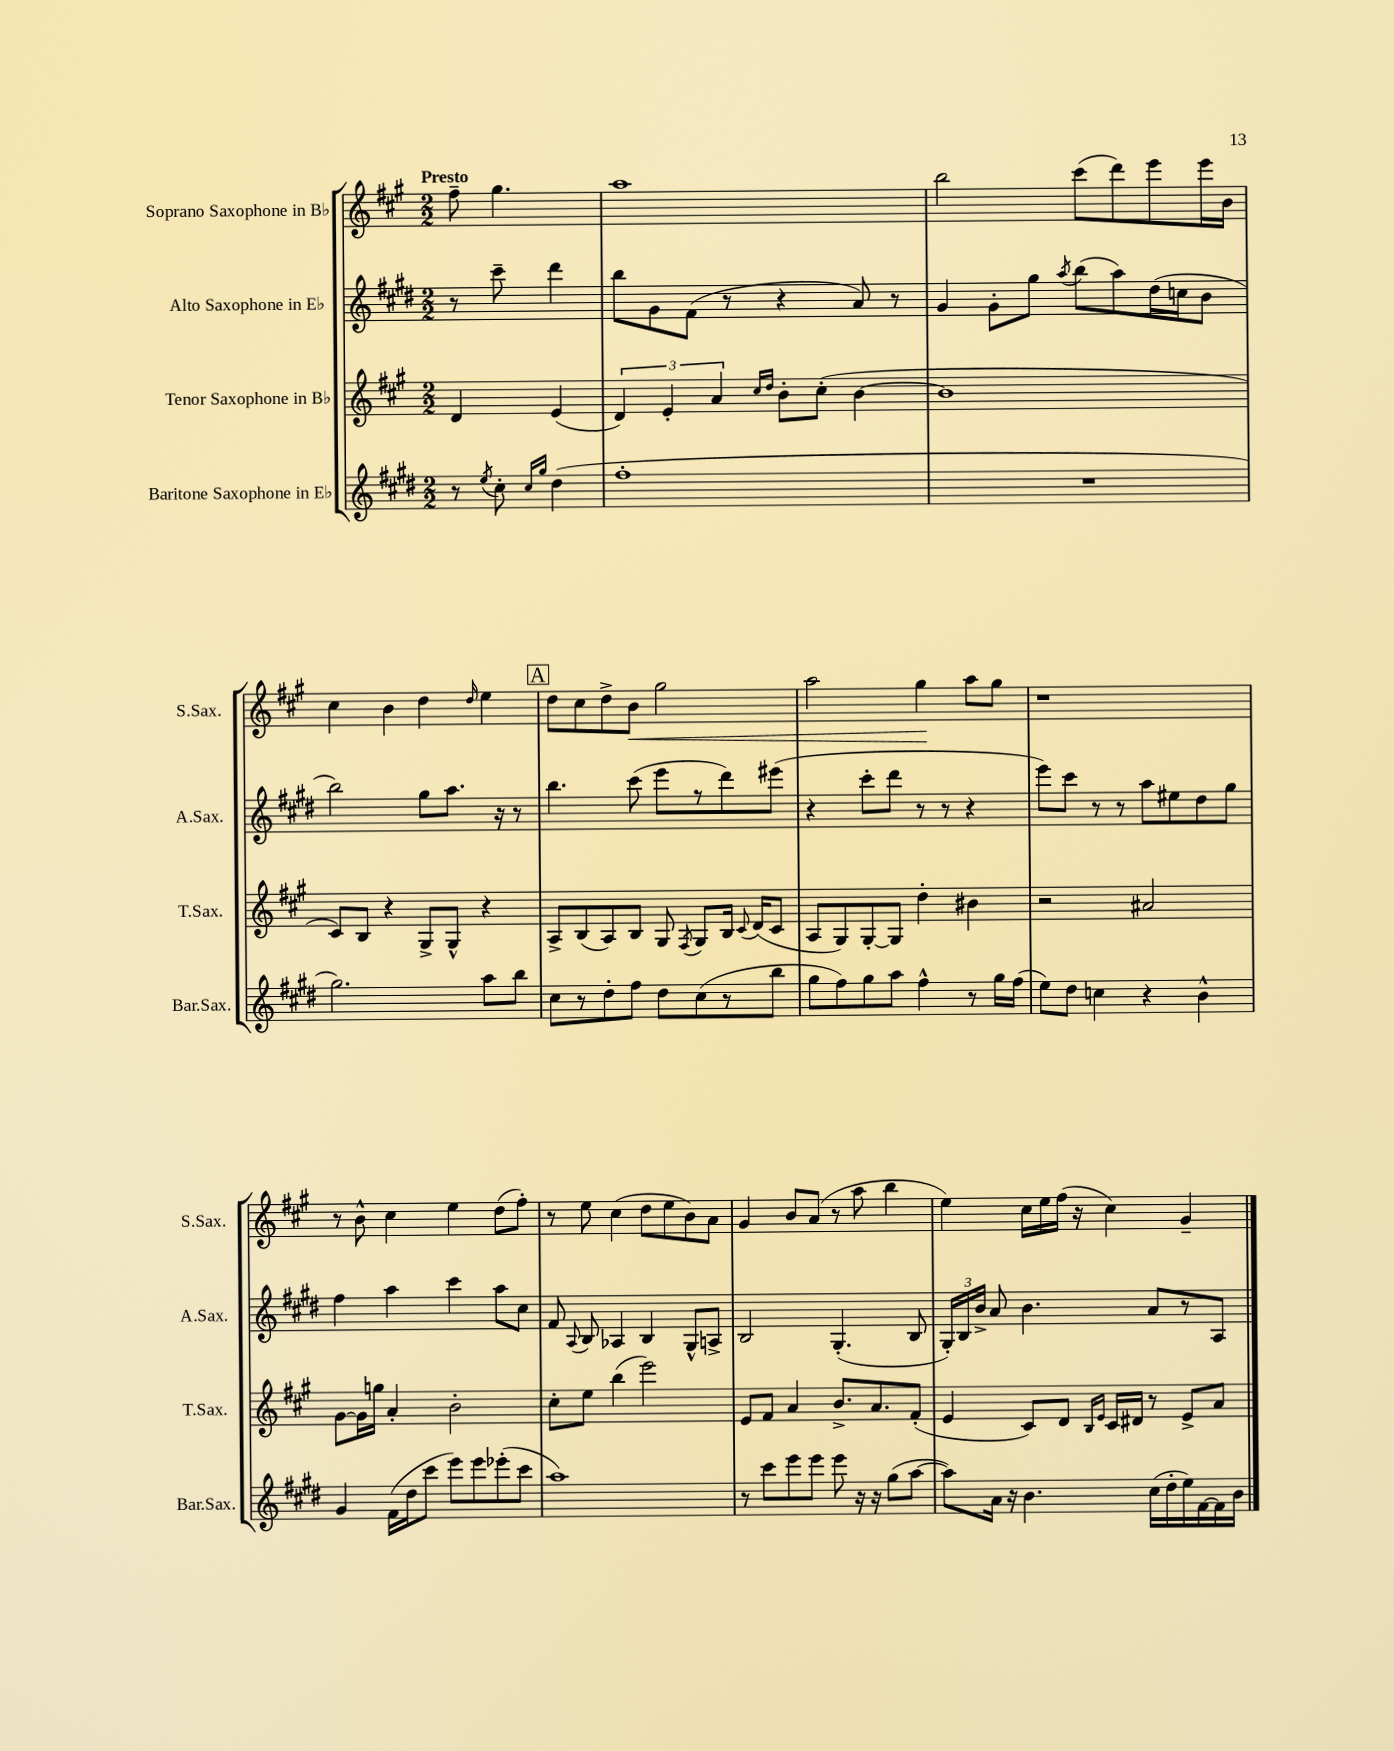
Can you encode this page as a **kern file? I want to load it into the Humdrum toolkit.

**kern	**kern	**kern	**kern	**dynam
*part4	*part3	*part2	*part1	*part1
*staff4	*staff3	*staff2	*staff1	*staff1
*I"Baritone Saxophone in E♭	*I"Tenor Saxophone in B♭	*I"Alto Saxophone in E♭	*I"Soprano Saxophone in B♭	*
*I'Bar.Sax.	*I'T.Sax.	*I'A.Sax.	*I'S.Sax.	*
*clefG2	*clefG2	*clefG2	*clefG2	*
*k[f#c#g#d#]	*k[f#c#g#]	*k[f#c#g#d#]	*k[f#c#g#]	*
*M2/2	*M2/2	*M2/2	*M2/2	*
=	=	=	=	=
!	!	!	!LO:TX:a:B:t=Presto	!
8r	4d/	8r	8ff#~\	.
8qee/	.	.	.	.
8cc#'\	.	8ccc#~\	4.gg#\	.
16qqcc#/LL	.	.	.	.
16qqgg#/JJ	.	.	.	.
(4dd#\	(4e/	4ddd#\	.	.
=1	=1	=1	=1	=1
1ff#'	6d/)	8bb\L	1aa	.
.	.	8g#\	.	.
.	6e'/	.	.	.
.	.	(8f#\J	.	.
.	6a/	.	.	.
.	.	8r	.	.
.	16qqcc#/LL	.	.	.
.	16qqdd/JJ	.	.	.
.	8b'\L	4r	.	.
.	(8cc#'\J	.	.	.
.	[4b\	8a/)	.	.
.	.	8r	.	.
=2	=2	=2	=2	=2
1r	1b]	4g#/	2bb\	.
.	.	8g#'\L	.	.
.	.	8gg#\J	.	.
.	.	8qaa/	.	.
.	.	(8bb\L	(8ccc#\L	.
.	.	8aa\)	8ddd\)	.
.	.	(16dd#\L	8eee\	.
.	.	16ccn\J	.	.
.	.	8b\J	16eee\L	.
.	.	.	16b\JJ	.
!!LO:LB:g=z
=3	=3	=3	=3	=3
2.gg#\)	8c#/L)	2bb\)	4cc#\	.
.	8B/J	.	.	.
.	4r	.	4b\	.
.	8G#^/L	8gg#\L	4dd\	.
.	8G#^^/J	8.aa\J	.	.
.	.	.	16qqdd/	.
8aa\L	4r	.	4ee\	.
.	.	16r	.	.
8bb\J	.	8r	.	.
!!LO:REH:place=s1:t=A
=4	=4	=4	=4	=4
8cc#\L	8A^/L	4.bb\	8dd\L	.
8r	(8B/	.	8cc#\	.
8dd#'\	8A/)	.	8dd^\	.
!	!	!	!	!LO:HP:b
8ff#\J	8B/J	(8ccc#\	8b\J	<
8dd#\L	8G#/	8eee\L	2gg#\	.
.	8qF#/	.	.	.
(8cc#\	8G#/L	8r	.	.
8r	16B/Jk	8ddd#\)	.	.
.	8qqc#/	.	.	.
.	(16d/KL	.	.	.
8bb\J	8c#/J	(8eee#X\J	.	.
=5	=5	=5	=5	=5
8gg#\L	8A/L	4r	2aa\	.
8ff#\)	8G#/)	.	.	.
8gg#\	[8G#'/	8ccc#'\L	.	.
8aa\J	8G#/J]	8ddd#\J	.	.
4ff#^^\	4dd'\	8r	4gg#\	.
.	.	8r	.	.
8r	4b#X\	4r	8aa\L	[
16gg#\LL	.	.	8gg#\J	.
(16ff#\JJ	.	.	.	.
=6	=6	=6	=6	=6
8ee\L)	2r	8eee\L)	1r	.
8dd#\J	.	8ccc#\J	.	.
4ccn\	.	8r	.	.
.	.	8r	.	.
4r	2a#X/	8aa\L	.	.
.	.	8ee#X\	.	.
4b^^\	.	8dd#\	.	.
.	.	8gg#\J	.	.
!!LO:LB:g=z
=7	=7	=7	=7	=7
4g#/	[8g#\L	4ff#\	8r	.
.	16g#\L]	.	8b^^\	.
.	16ggn\JJ	.	.	.
(16f#\LL	4a'/	4aa\	4cc#\	.
16dd#\J	.	.	.	.
8ccc#\J	.	.	.	.
8eee\L)	2b'\	4ccc#\	4ee\	.
8eee\	.	.	.	.
(8eee-X'\	.	8aa\L	(8dd\L	.
8ccc#\J	.	8cc#\J	8ff#'\J)	.
=8	=8	=8	=8	=8
1aa)	8cc#'\L	8f#/	8r	.
.	.	8qqA/	.	.
.	8ee\J	8B/	8ee\	.
.	(4bb\	4A-X/	(4cc#\	.
.	2eee\)	4B/	8dd\L	.
.	.	.	8ee\	.
.	.	8G#^^/L	8b\)	.
.	.	8An^/J	8a\J	.
=9	=9	=9	=9	=9
8r	8e/L	2B/	4g#/	.
8ccc#\L	8f#/J	.	.	.
8eee\	4a/	.	8b/L	.
8eee\J	.	.	(8a/J	.
8eee\	8.b^/L	(4.G#'/	8r	.
16r	.	.	8aa\	.
16r	8.a/	.	.	.
(8gg#\L	.	.	4bb\	.
[8aa\J	(8f#'/J	8B/	.	.
=10	=10	=10	=10	=10
8aa\L])	4e/	24G#'/LL)	4ee\)	.
.	.	24B/	.	.
.	.	24b^/JJ	.	.
16a\Jk	.	8a/	.	.
16r	.	.	.	.
4.b\	8c#/L)	4.b\	16cc#\LL	.
.	.	.	16ee\	.
.	8d/J	.	(16ff#\JJ	.
.	.	.	16r	.
.	16qqB/LL	.	.	.
.	16qqe/JJ	.	.	.
.	16c#/LL	.	4cc#\)	.
.	16d#X/JJ	.	.	.
(16cc#\LL	8r	8a/L	.	.
16dd#'\	.	.	.	.
16ee\)	8e^/L	8r	4g#~/	.
[16f#\	.	.	.	.
16f#\]	8a/J	8A/J	.	.
16b\JJ	.	.	.	.
==	==	==	==	==
*-	*-	*-	*-	*-
